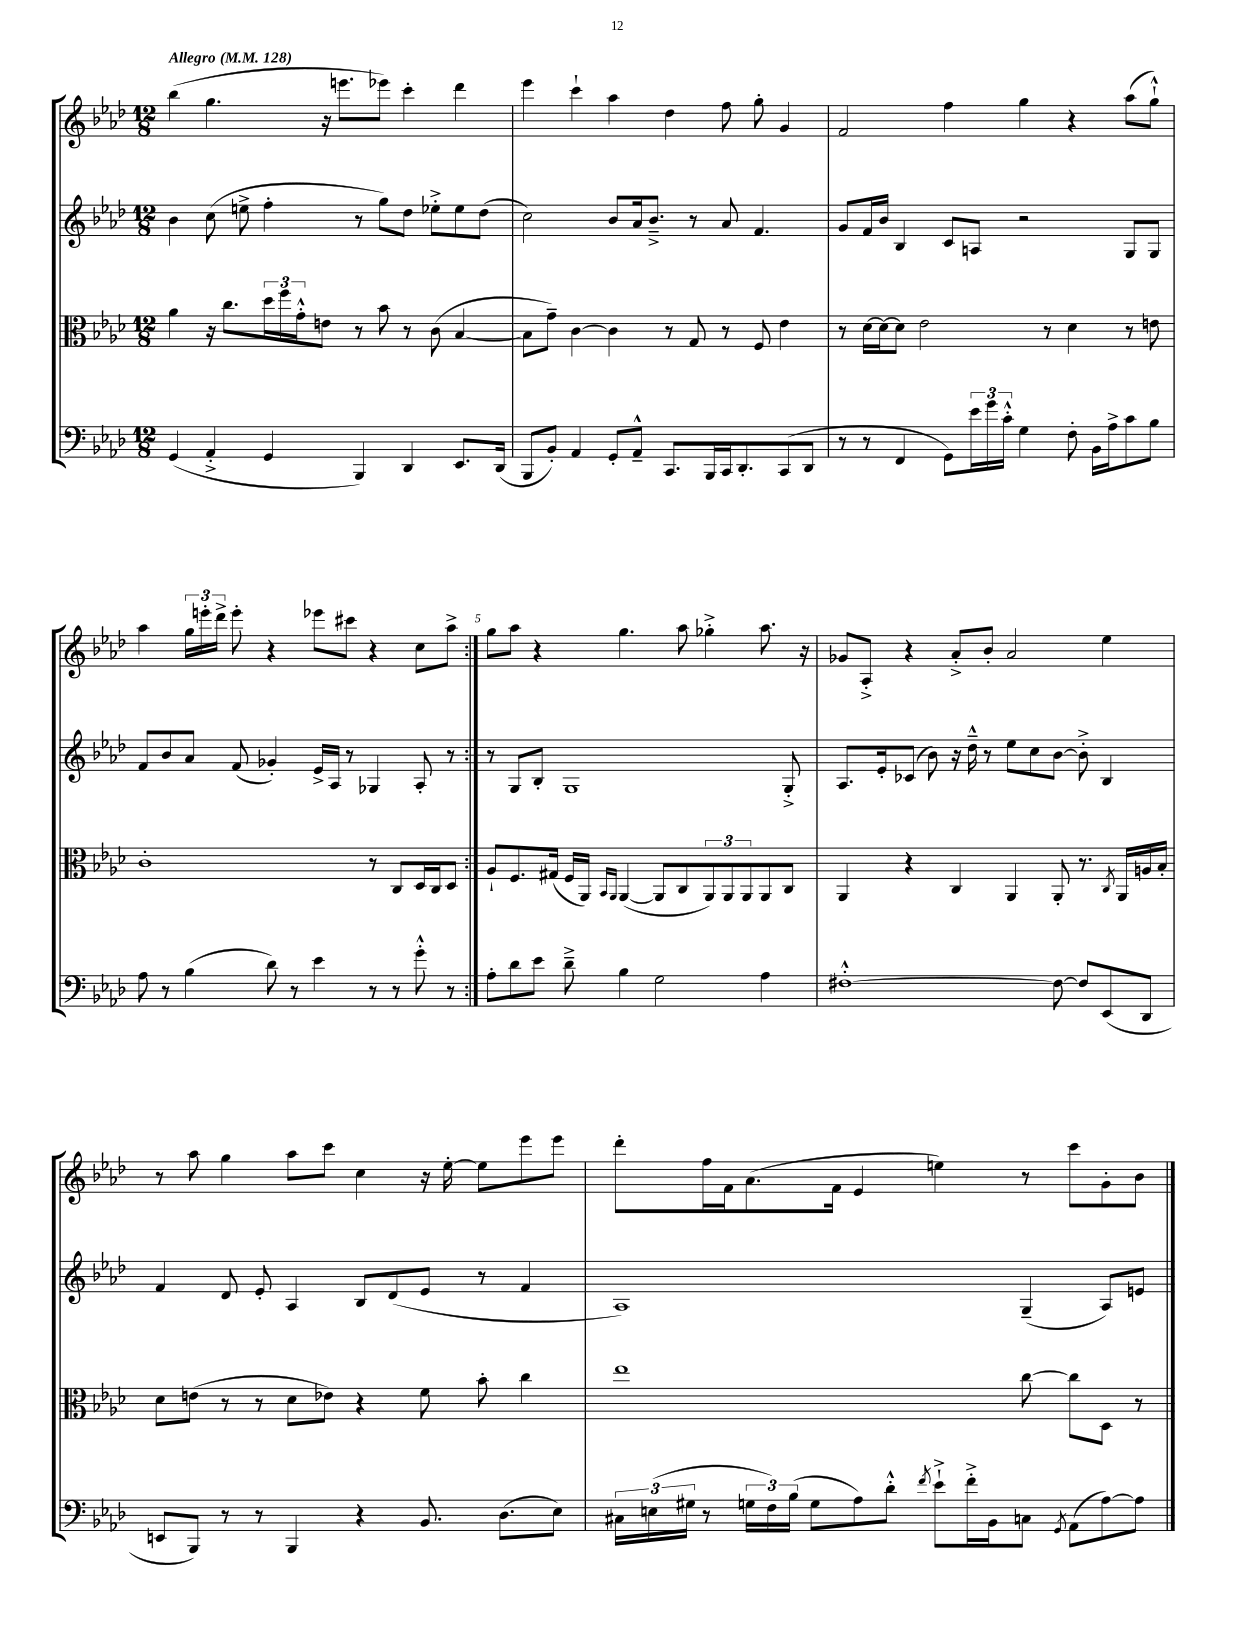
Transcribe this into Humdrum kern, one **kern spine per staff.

**kern	**kern	**kern	**kern
*staff4	*staff3	*staff2	*staff1
*clefF4	*clefC3	*clefG2	*clefG2
*k[b-e-a-d-]	*k[b-e-a-d-]	*k[b-e-a-d-]	*k[b-e-a-d-]
*M12/8	*M12/8	*M12/8	*M12/8
*MM128	*MM128	*MM128	*MM128
(4GG	4a-	4b-	(4bb-
4AA-'^	16r	(8cc	4.gg
.	8.cc	.	.
.	.	8ee^	.
4GG	24dd-	4ff'	.
.	24ff	.	.
.	24g'^^	.	.
.	8e	.	16r
.	.	.	8.eee
4BBB-)	8r	8r	.
.	8b-	8gg)	8eee-)
4DD-	8r	8dd-	4ccc'
.	(8c	8ee-'^	.
8.EE-	[4B-	8ee-	4ddd-
.	.	(8dd-	.
(16DD-	.	.	.
=	=	=	=
8BBB-	8B-]	2cc)	4eee-
8BB-')	8g~)	.	.
4AA-	[4c	.	4ccc`
8GG'	4c]	8b-	4aa-
8AA-~^^	.	16a-	.
.	.	8.b-~^	.
8.CC	8r	.	4dd-
.	8G	8r	.
16BBB-	.	.	.
16CC	8r	8a-	8ff
8.DD-'	.	.	.
.	8F	4.f	8gg'
(8CC	4e-	.	4g
8DD-	.	.	.
=	=	=	=
8r	8r	8g	2f
8r	[16d-	16f	.
.	16d-_	16b-	.
4FF	8d-]	4B-	.
.	2e-	.	.
8GG)	.	8c	4ff
24e-	.	8A	.
24g	.	.	.
24c'^^	.	.	.
4G	.	2r	4gg
.	8r	.	.
8F'	4d-	.	4r
16BB-	.	.	.
16A-^	.	.	.
8c	8r	8G	(8aa-
8B-	8e	8G	8gg`^^)
=	=	=	=
8A-	1c'	8f	4aa-
8r	.	8b-	.
(4B-	.	8a-	24gg
.	.	.	24eee'
.	.	.	24ddd-^
.	.	(8f	8eee'
8d-)	.	4g-')	4r
8r	.	.	.
4e-	.	16e-^	8eee-
.	.	16A-	.
.	.	8r	8ccc#
8r	8r	4G-	4r
8r	8C	.	.
8g'^^	16D-	8A-'	8cc
.	16C	.	.
8r	8D-	8r	8aa-^
=:|!	=:|!	=:|!	=:|!
8A-'	8A-`	8r	8gg
8d-	8.F	8G	8aa-
8e-	.	8B-'	4r
.	(16G#	.	.
8d-~^	16F	1G	.
.	16AA-)	.	.
.	16qqBB-	.	.
.	16qqAA-	.	.
4B-	([4AA-	.	4.gg
2G	8AA-]	.	.
.	8C	.	8aa-
.	12AA-)	.	4gg-'^
.	12AA-	.	.
.	12AA-	.	.
4A-	8AA-	.	8.aa-
.	8C	8G'^	.
.	.	.	16r
=	=	=	=
[1F#'^^	4AA-	8.A-	8g-
.	.	.	8A-'^
.	.	16e-'	.
.	4r	(8c-	4r
.	.	8b-)	.
.	4C	16r	8a-'^
.	.	16dd-~^^	.
.	.	8r	8b-'
.	4AA-	8ee-	2a-
.	.	8cc	.
8F#_	8AA-'	[8b-	.
8F#]	8.r	8b-'^]	.
(8EE-	.	4B-	4ee-
.	8qC	.	.
.	16AA-	.	.
8DD-	16A	.	.
.	16B-'	.	.
=	=	=	=
8EE	8d-	4f	8r
8BBB-)	(8e	.	8aa-
8r	8r	8d-	4gg
8r	8r	8e-'	.
4BBB-	8d-	4A-	8aa-
.	8e-)	.	8ccc
4r	4r	8B-	4cc
.	.	(8d-	.
8.BB-	8f	8e-	16r
.	.	.	[16ee-'
.	8b-'	8r	8ee-]
(8.D-	.	.	.
.	4cc	4f	8eee-
8E-)	.	.	8eee-
=	=	=	=
24C#	1ee-	1A-)	8ddd-'
(24E	.	.	.
24G#	.	.	.
8r	.	.	16ff
.	.	.	16f
24G	.	.	(8.a-
24F)	.	.	.
(24B-	.	.	.
8G	.	.	.
.	.	.	16f
8A-)	.	.	4e-
8d-'^^	.	.	.
8qf	.	.	.
8e-`^	.	.	4ee)
16f'^	.	.	.
16BB-	.	.	.
8C	[8cc	(4G~	8r
8qGG	.	.	.
(8AA-	8cc]	.	8ccc
[8A-)	8D-	8A-)	8g'
8A-]	8r	8e	8b-
==	==	==	==
*-	*-	*-	*-
